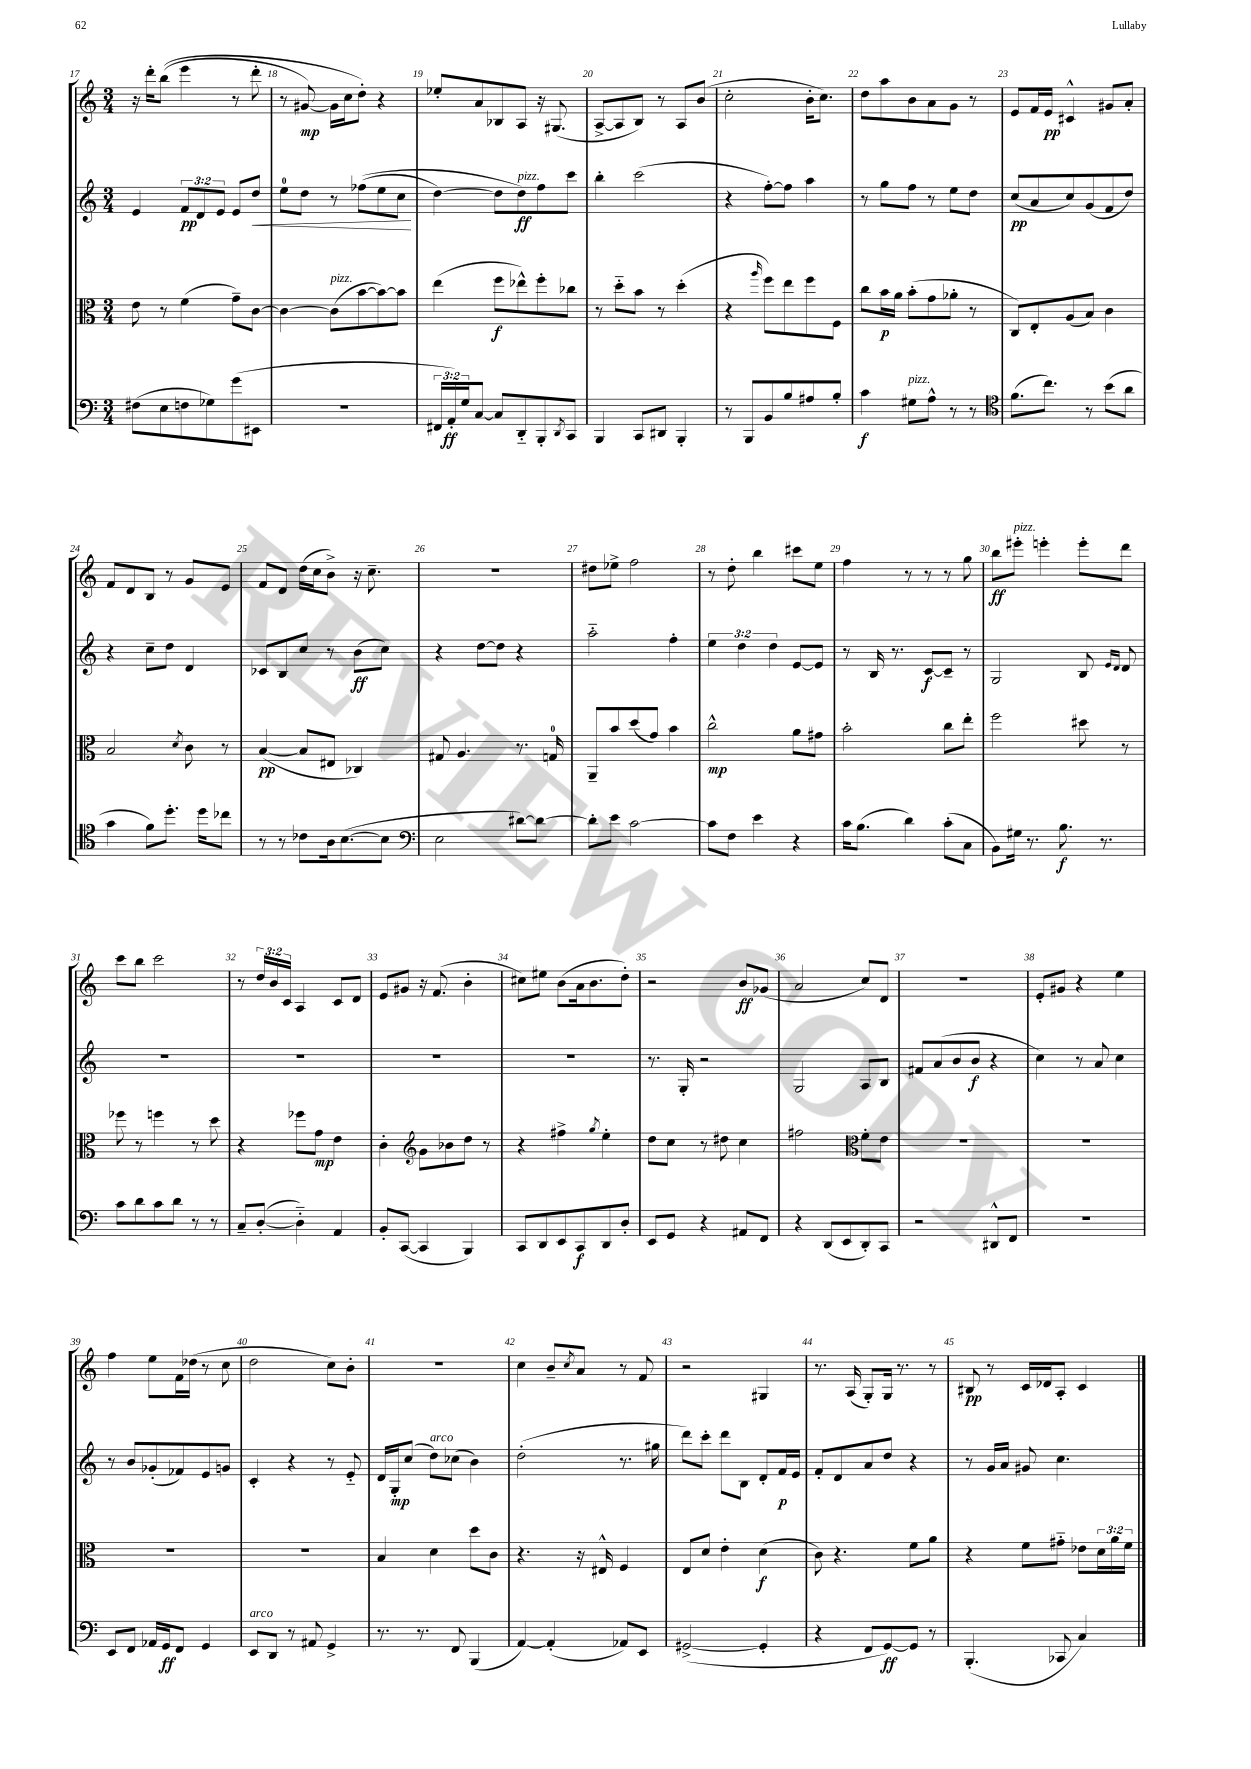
<<
\new StaffGroup <<
\new Staff = "s0" {
    \clef treble \key c \major \numericTimeSignature \time 3/4 \override Staff.TupletNumber.text = #tuplet-number::calc-fraction-text
    r16 d'''16-. b''8(\( e'''4 r8 d'''8-. |
    r8 gis'8~\mp) gis'16 c''16 d''8-.\) r4 |
    ees''8-. a'8 bes8 a8 r16 gis8.( |
    a8~-> a8 b8) r8 a8 b'8( |
    c''2-. b'16-. c''8.) |
    d''8 a''8 b'8 a'8 g'8 r8 |
    e'8 f'16 e'16\pp cis'4-^ gis'8 a'8-. |
    f'8 d'8 b8 r8 g'8 e'8 |
    f'8 d'8 d''16( c''16 b'8->) r16 c''8.-- |
    R2. |
    dis''8 ees''8-> f''2 |
    r8 d''8-. b''4 cis'''8 e''8 |
    f''4 r8 r8 r8 g''8 |
    b''8\ff eis'''8-.^\markup { \italic "pizz." } e'''4-. e'''8-. d'''8 |
    c'''8 b''8 c'''2 |
    r8 \tuplet 3/2 { d''16 b'16 c'16 } a4 c'8 d'8 |
    e'8 gis'8 r16 f'8.( b'4-. |
    cis''8) eis''8 b'8( a'16 b'8. d''8-.) |
    r2 b'8\ff ges'8( |
    a'2 c''8) d'8 |
    R2. |
    e'8-. gis'8 r4 e''4 |
    f''4 e''8 f'16 des''16( r8 c''8 |
    d''2 c''8) b'8-. |
    R2. |
    c''4 b'8-- \acciaccatura { c''8 } a'8 r8 f'8 |
    r2 gis4 |
    r8. a16( g8-.) g16 r8. r8 |
    bis8\pp r8 c'16 des'16 a8-. c'4 \bar "|." |
}
\new Staff = "s1" {
    \clef treble \key c \major \numericTimeSignature \time 3/4 \override Staff.TupletNumber.text = #tuplet-number::calc-fraction-text
    e'4 \tuplet 3/2 { f'8\pp d'8 e'8 } e'8 d''8\< |
    e''8-0 d''8 r8 fes''8(\( e''8 c''8\! |
    d''4~) d''8 d''8\ff^\markup { \italic "pizz." }\) f''8 c'''8 |
    b''4-. c'''2( |
    r4 f''8~-.) f''8 a''4 |
    r8 g''8 f''8 r8 e''8 d''8 |
    c''8\pp( a'8 c''8) g'8( f'8 d''8) |
    r4 c''8-- d''8 d'4 |
    ces'8 b8 c''8 r8 b'8\ff( c''8) |
    r4 d''8~ d''8 r4 |
    a''2-_ f''4-. |
    \tuplet 3/2 { e''4 d''4 d''4 } e'8~ e'8 |
    r8 b16 r8. c'8~\f c'8-- r8 |
    g2 b8 \grace { e'16 d'16 } d'8 |
    R2. |
    R2. |
    R2. |
    R2. |
    r8. g16-. r2 |
    g2 a8 b8 |
    fis'8 a'8( b'8 b'8\f r4 |
    c''4) r8 a'8 c''4 |
    r8 b'8 ges'8-.( fes'8) e'8 g'8 |
    c'4-. r4 r8 e'8-_ |
    d'16 g16-.\mp c''8( d''8^\markup { \italic "arco" }) ces''8( b'4) |
    d''2-.( r8. gis''16 |
    d'''8) c'''8-. d'''8 b8 d'8-. f'16\p e'16 |
    f'8-. d'8 a'8 d''8 r4 |
    r8 g'16 a'16 gis'8 c''4. \bar "|." |
}
\new Staff = "s2" {
    \clef alto \key c \major \numericTimeSignature \time 3/4 \override Staff.TupletNumber.text = #tuplet-number::calc-fraction-text
    e'8 r8 f'4( g'8--) c'8~ |
    c'4~ c'8^\markup { \italic "pizz." }( b'8~ b'8~) b'8 |
    e''4( f''8\f ees''8-^) f''8-. ces''8 |
    r8 d''8-_ b'8 r8 d''4-.( |
    r4 \grace { a''16 } f''8) e''8 f''8 f8 |
    c''8 b'16\p a'16 b'8-.( g'8 aes'8-. r8 |
    c8) e8-. a8( b8) c'4 |
    b2 \acciaccatura { d'8 } c'8 r8 |
    b4~\pp( b8 eis8 ces4) |
    gis8 a4. r8. g16-0 |
    a,8-- b'8 d''8( g'8) b'4 |
    c''2-^\mp a'8 gis'8 |
    b'2-. c''8 e''8-. |
    f''2 dis''8 r8 |
    fes''8 r8 f''4 r8 d''8 |
    r4 fes''8 g'8\mp e'4 |
    c'4-. \clef treble g'8 bes'8 d''8 r8 |
    r4 fis''4-> \acciaccatura { g''8 } e''4-. |
    d''8 c''8 r8 dis''8 c''4 |
    fis''2 \clef alto f'8-. e'8 |
    R2. |
    R2. |
    R2. |
    R2. |
    b4 d'4 d''8 c'8 |
    r4. r16 eis16-^ f4 |
    e8 d'8 e'4-. d'4\f( |
    c'8) r4. f'8 a'8 |
    r4 f'8 gis'8-_ ees'8 \tuplet 3/2 { d'16 a'16 f'16 } \bar "|." |
}
\new Staff = "s3" {
    \clef bass \key c \major \numericTimeSignature \time 3/4 \override Staff.TupletNumber.text = #tuplet-number::calc-fraction-text
    fis8( e8 f8 ges8) g'8( eis,8 |
    r2. |
    \tuplet 3/2 { fis,16 a,16-.\ff) g16 } c8~ c8 d,8-_ b,,8-. \acciaccatura { d,8 } c,8 |
    b,,4 c,8 dis,8 b,,4-. |
    r8 b,,8 b,8 b8 ais8 b8-. |
    c'4\f gis8^\markup { \italic "pizz." } a8-^ r8 r8 |
    \clef tenor f'8.( c''8.) r8 b'8( a'8 |
    g'4 f'8) d''8.-. d''16 ces''8 |
    r8 r8 ces'8 a16 b8.~( b8 |
    \clef bass e2 dis'8~) dis'8~ |
    dis'8-. e'8 c'2~ |
    c'8 f8 e'4 r4 |
    c'16 b8.( d'4) c'8-.( c8 |
    b,8) gis16 r8. b8.\f r8. |
    c'8 d'8 c'8 d'8 r8 r8 |
    c8-- d8~-.( d4-_) a,4 |
    b,8-. c,8~( c,4 b,,4) |
    c,8 d,8 e,8 c,8\f d,8 d8-. |
    e,8 g,8 r4 ais,8 f,8 |
    r4 d,8( e,8 d,8-.) c,8 |
    r2 dis,8-^ f,8 |
    R2. |
    e,8 f,8 aes,16 g,16\ff f,8 g,4 |
    e,8^\markup { \italic "arco" } d,8 r8 ais,8 g,4-> |
    r8. r8. f,8 b,,4( |
    a,4~) a,4-.( aes,8) e,8 |
    gis,2~->( gis,4-. |
    r4 f,8 g,8~\ff) g,8 r8 |
    b,,4.-.( ces,8 c4) \bar "|." |
}
>>
>>
\layout { \context { \Score currentBarNumber = #17 \override BarNumber.break-visibility = ##(#f #t #t) barNumberVisibility = #all-bar-numbers-visible } }
